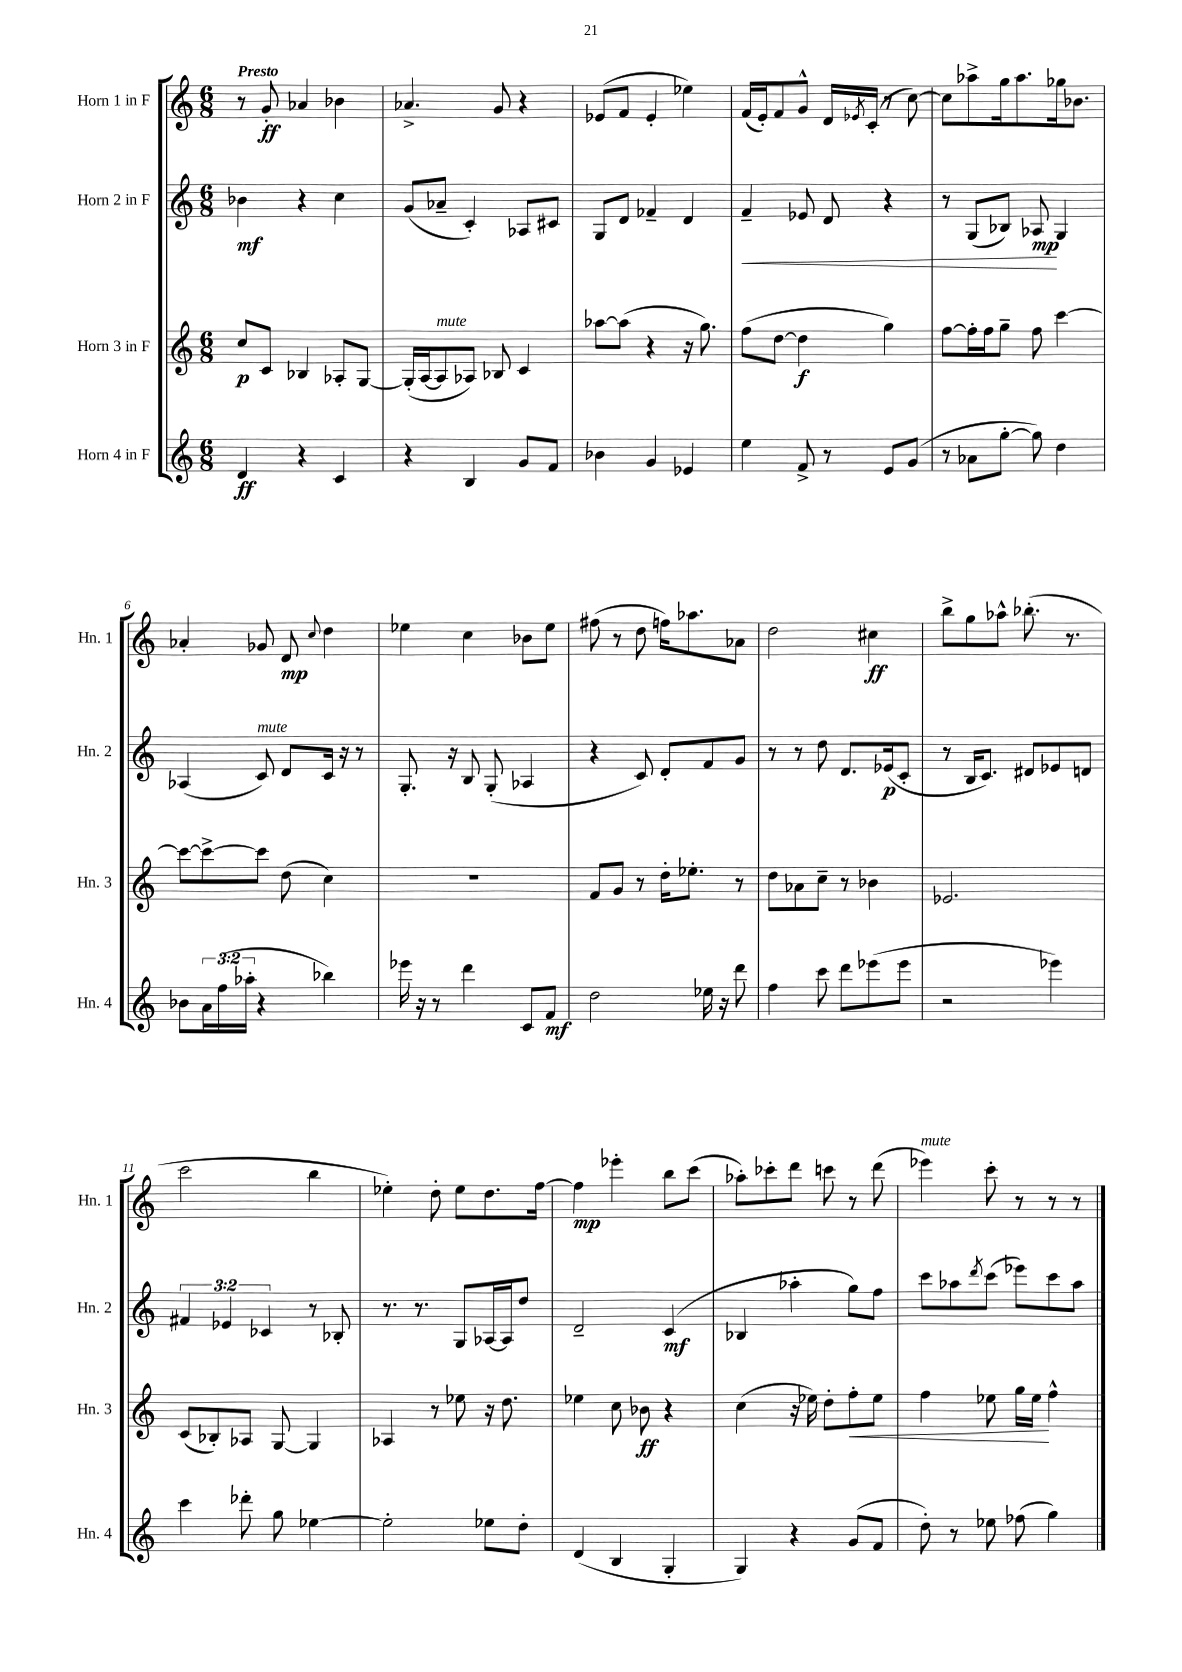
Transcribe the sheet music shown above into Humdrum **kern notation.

**kern	**kern	**kern	**kern
*staff4	*staff3	*staff2	*staff1
*clefG2	*clefG2	*clefG2	*clefG2
*k[]	*k[]	*k[]	*k[]
*M6/8	*M6/8	*M6/8	*M6/8
4d/	8cc/L	4b-\	8r
.	8c/J	.	8g'/
4r	4B-/	4r	4a-/
4c/	8A-'/L	4cc\	4b-\
.	[8G/J	.	.
=	=	=	=
4r	(16G'/]LL	(8g/L	4.a-^/
.	[16A/J	.	.
.	8A/]	8a-~/J	.
4B/	8A-/J)	4c'/)	.
.	8B-/	.	8g/
8g/L	4c/	8A-/L	4r
8f/J	.	8c#/J	.
=	=	=	=
4b-\	[8aa-\L	8G/L	(8e-/L
.	(8aa-\]J	8d/J	8f/J
4g/	4r	4f-~/	4e-'/
4e-/	16r	4d/	4ee-\)
.	8.gg\)	.	.
=	=	=	=
4ee\	(8ff\L	4f~/	(16f/LL
.	.	.	16e'/J)
.	[8dd\J	.	8f/
8f^/	4dd\]	8e-/	8g^^/J
8r	.	8d/	16d/LL
.	.	.	8qe-/
.	.	.	(16c'/JJ
8e/L	4gg\)	4r	8r
(8g/J	.	.	[8cc\)
=	=	=	=
8r	[8ff\L	8r	8cc\]L
8a-\L	16ff'\]L	(8G/L	8aa-^\
.	16ff\J	.	.
[8gg'\J	8gg~\J	8B-/J)	16gg\k
.	.	.	8.aa-\
8gg\])	8ff\	8A-/	.
4dd\	[4ccc\	4G/	16gg-\k
.	.	.	8.b-\J
=	=	=	=
8b-\L	8ccc\_L	(4A-/	4a-'/
24a\L	8ccc^\_	.	.
(24ff\	.	.	.
24aa-'\JJ	.	.	.
4r	8ccc\]J	8c/)	8g-/
.	(8dd\	8d/L	8d/
.	.	.	8qqcc/
4bb-\)	4cc\)	16c/Jk	4dd\
.	.	16r	.
.	.	8r	.
=	=	=	=
16eee-\	2.r	8.G'/	4ee-\
16r	.	.	.
8r	.	.	.
.	.	16r	.
4ddd\	.	8B/	4cc\
.	.	(8G'/	.
8c/L	.	4A-/	8b-\L
8f/J	.	.	8ee-\J
=	=	=	=
2dd\	8f/L	4r	(8ff#\
.	8g/J	.	8r
.	8r	8c/)	8dd\
.	16dd'\LK	8d'/L	16ff\LK)
.	8.ee-'\J	.	8.aa-\
16ee-\	.	8f/	.
16r	.	.	.
8ddd\	8r	8g/J	8a-\J
=	=	=	=
4ff\	8dd\L	8r	2dd\
.	8a-\	8r	.
8ccc\	8cc~\J	8dd\	.
8ddd\L	8r	8.d/L	.
(8eee-\	4b-\	.	4cc#\
.	.	(16e-/k	.
8eee-\J	.	8c'/J	.
=	=	=	=
2r	2.e-/	8r	8bb^\L
.	.	16B/LK	8gg\
.	.	8.c/J)	.
.	.	.	8aa-^^\J
.	.	8d#/L	(8.bb-'\
4eee-\)	.	8e-/	.
.	.	.	8.r
.	.	8d/J	.
=	=	=	=
4ccc\	(8c/L	6f#/	2ccc\
.	8B-'/)	.	.
.	.	6e-/	.
8ddd-'\	8A-/J	.	.
.	.	6c-/	.
8gg\	[8G/	.	.
[4ee-\	4G/]	8r	4bb\
.	.	8B-'/	.
=	=	=	=
2ee-'\]	4A-/	8.r	4ee-'\)
.	.	8.r	.
.	8r	.	8dd'\
.	8ee-\	8G/L	8ee-\L
8ee-\L	16r	[16A-/L	8.dd\
.	8.dd\	16A-/]J	.
8dd'\J	.	8dd/J	.
.	.	.	[16ff\Jk
=	=	=	=
(4d/	4ee-\	2d~/	4ff\]
4B/	8cc\	.	4eee-'\
.	8b-\	.	.
4G'/	4r	(4c/	8bb\L
.	.	.	(8ccc\J
=	=	=	=
4G/)	(4cc\	4B-/	8aa-'\L)
.	.	.	8ccc-'\
4r	16r	4aa-'\	8ddd\J
.	16ee-\)	.	.
.	8dd'\L	.	8ccc\
(8g/L	8ff'\	8gg\L)	8r
8f/J	8ee-\J	8ff\J	(8ddd\
=	=	=	=
8dd'\)	4ff\	8ccc\L	4eee-\)
8r	.	8aa-\	.
.	.	8qddd/	.
8ee-\	8ee-\	(8ccc\J	8ccc'\
(8ff-\	16gg\LL	8eee-\L)	8r
.	16ee-\JJ	.	.
4gg\)	4ff^^\	8ccc\	8r
.	.	8aa-\J	8r
==	==	==	==
*-	*-	*-	*-
